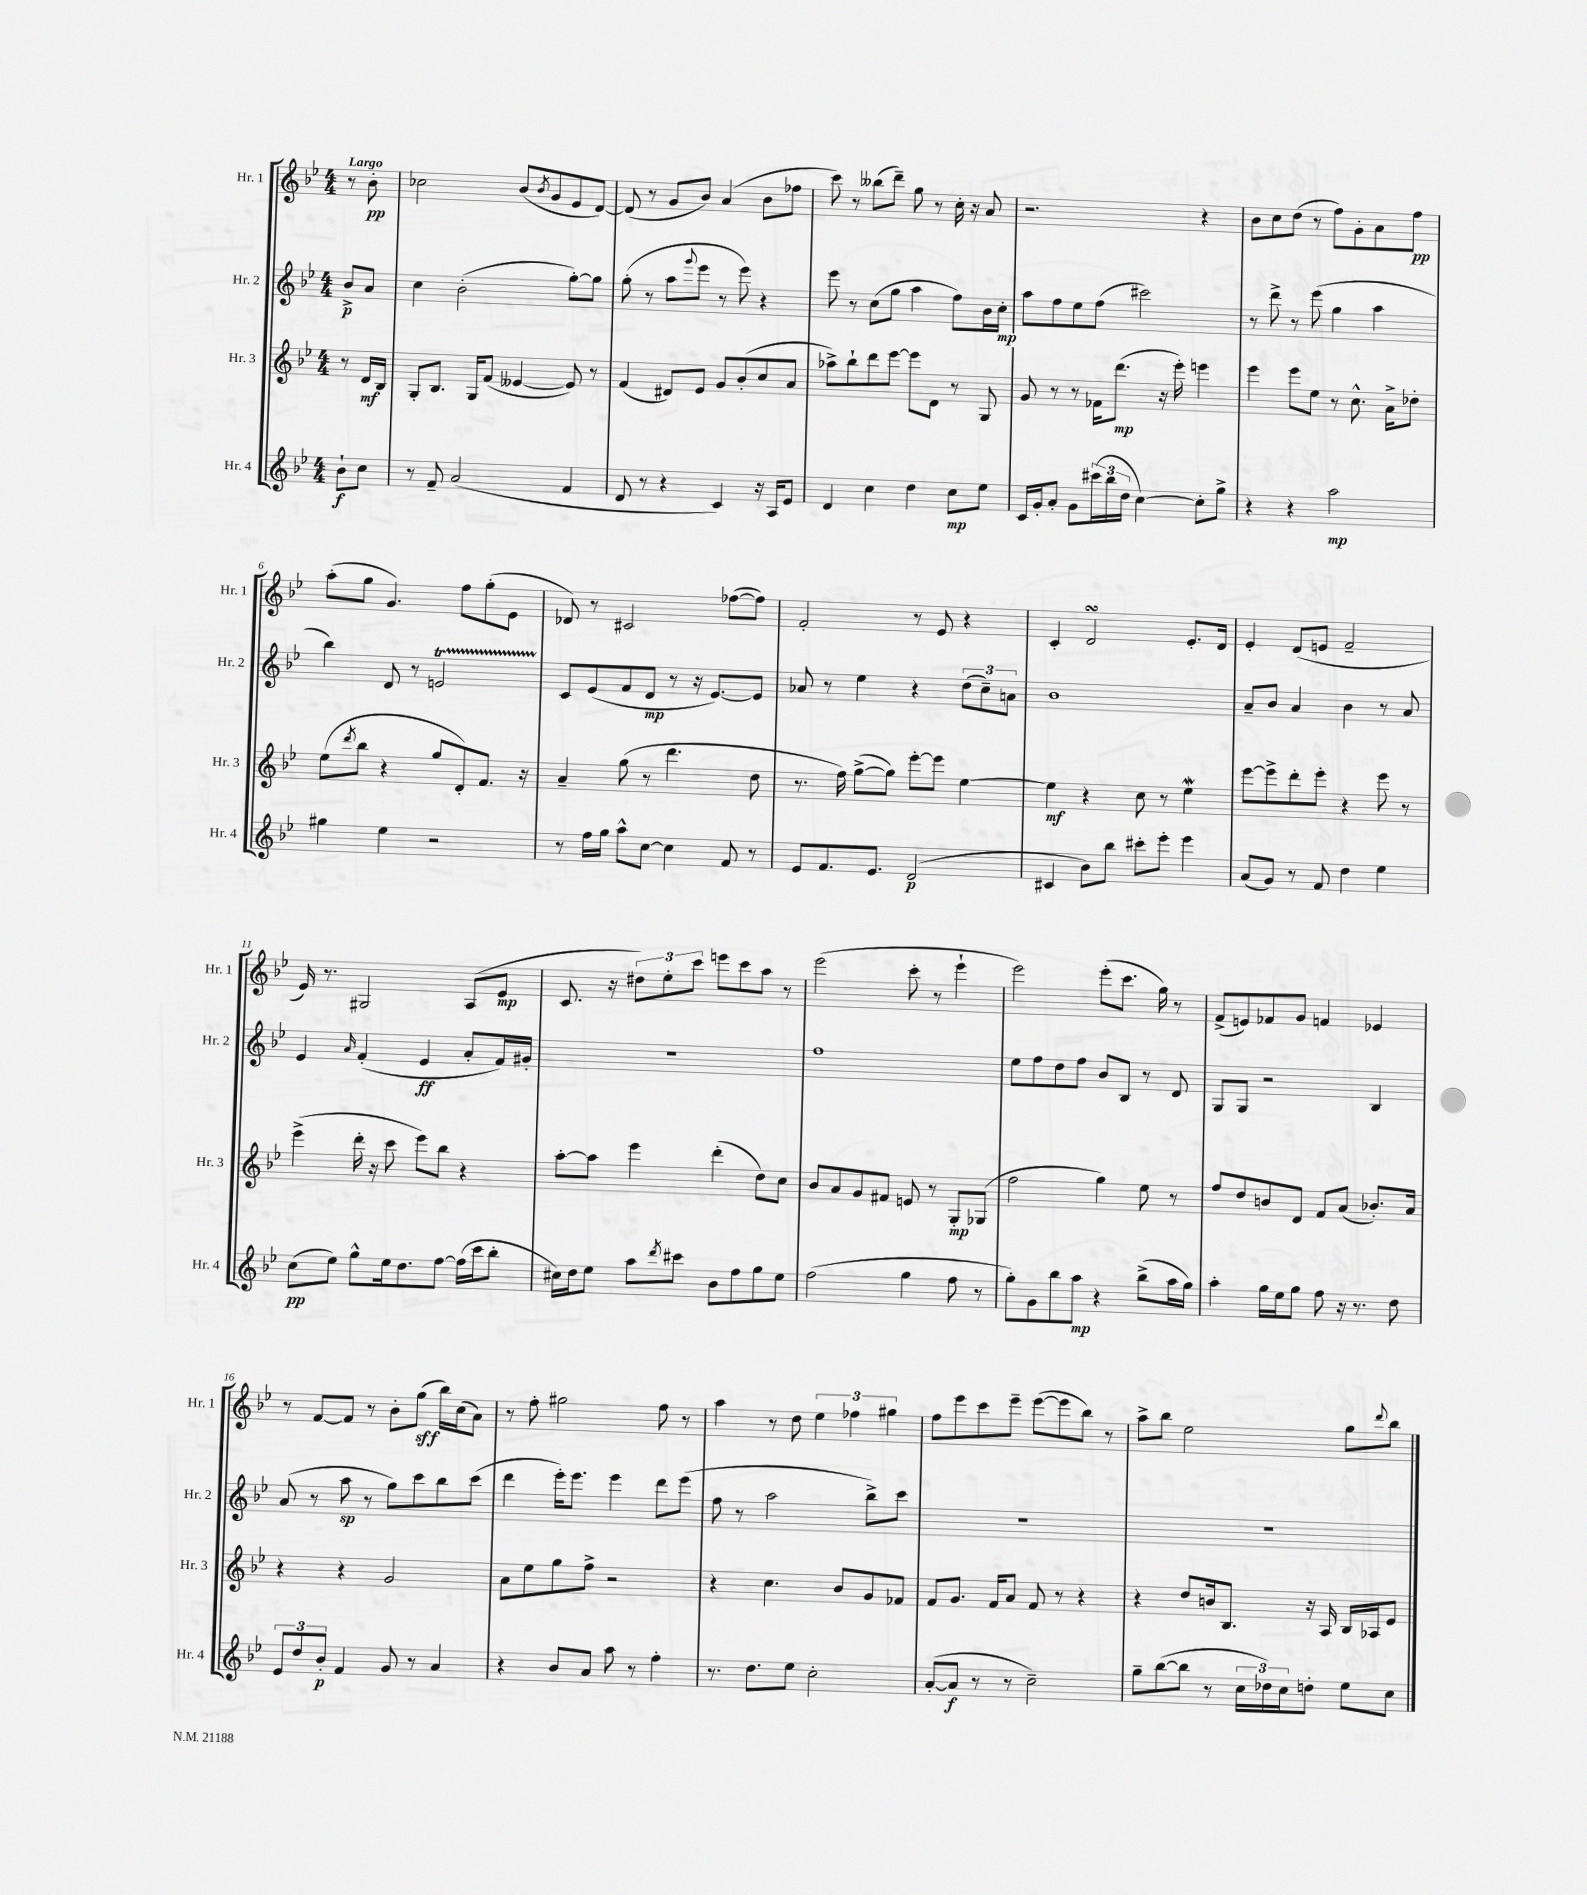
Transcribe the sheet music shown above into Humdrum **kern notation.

**kern	**dynam	**kern	**dynam	**kern	**dynam	**kern	**dynam
*part4	*part4	*part3	*part3	*part2	*part2	*part1	*part1
*staff4	*staff4	*staff3	*staff3	*staff2	*staff2	*staff1	*staff1
*I"Hr. 4	*	*I"Hr. 3	*	*I"Hr. 2	*	*I"Hr. 1	*
*I'Hr. 4	*	*I'Hr. 3	*	*I'Hr. 2	*	*I'Hr. 1	*
*clefG2	*	*clefG2	*	*clefG2	*	*clefG2	*
*k[b-e-]	*	*k[b-e-]	*	*k[b-e-]	*	*k[b-e-]	*
*M4/4	*	*M4/4	*	*M4/4	*	*M4/4	*
=	=	=	=	=	=	=	=
!	!	!	!	!	!	!LO:TX:a:B:t=Largo	!
8b-`\L	f	8r	.	8b-^/L	p	8r	.
8cc\J	.	16d/LL	mf	8a/J	.	8b-'\	pp
.	.	16B-/JJ	.	.	.	.	.
=1	=1	=1	=1	=1	=1	=1	=1
8r	.	8G'/L	.	4cc\	.	2cc-X\	.
8f~/	.	8.B-/J	.	.	.	.	.
(2a/	.	.	.	(2b-'\	.	.	.
.	.	16G/KL	.	.	.	.	.
.	.	(8f/J	.	.	.	.	.
.	.	[4e--X/	.	.	.	(8b-/L	.
.	.	.	.	.	.	8qb-/	.
.	.	.	.	.	.	8g/	.
4f/	.	8e--/])	.	[8gg'\L)	.	8e-/	.
.	.	8r	.	8gg\J]	.	[8d/J)	.
=2	=2	=2	=2	=2	=2	=2	=2
8d/	.	(4f/	.	(8gg'\	.	(8d/]	.
8r	.	.	.	8r	.	8r	.
4r	.	8d#X/L)	.	8aa\L	.	8g/L	.
.	.	.	.	8qqggg/	.	.	.
.	.	8e-/J	.	8eee-\J	.	8b-/J)	.
4c/)	.	8g/L	.	8r	.	(4a/	.
.	.	(8b-'/	.	8eee-\)	.	.	.
16r	.	8cc/	.	4r	.	8b-\L	.
16A/KL	.	.	.	.	.	.	.
8e-/J	.	8a/J	.	.	.	8ff-X\J	.
=3	=3	=3	=3	=3	=3	=3	=3
4d/	.	8aa-X^\L)	.	8eee-\	.	8ccc\)	.
.	.	8bb-`\	.	8r	.	8r	.
4cc\	.	8ddd\	.	(8cc\L	.	(8bb--X\L	.
.	.	[8eee-\J	.	8gg\J	.	8ddd~\J)	.
4dd\	.	8eee-\L]	.	4aa\	.	8gg\	.
.	.	8d\J	.	.	.	8r	.
8cc\L	mp	8r	.	8ff\L)	.	16cc'\	.
.	.	.	.	.	.	16r	.
8ee-\J	.	8G/	.	16b-\L	.	8a/	.
.	.	.	.	16cc'\JJ	mp	.	.
=4	=4	=4	=4	=4	=4	=4	=4
16c/LL	.	8g/	.	8aa\L	.	2.r	.
16g'/J	.	.	.	.	.	.	.
8a'/J	.	8r	.	8ff\	.	.	.
8g\L	.	8r	.	8ee-\	.	.	.
(24ccc#X\L	.	16f-X\KL	.	(8ff\J	.	.	.
24bb-\	.	.	.	.	.	.	.
.	.	(8.ddd\J	mp	.	.	.	.
24dd\JJ	.	.	.	.	.	.	.
[4cc\)	.	.	.	2ccc#X\)	.	.	.
.	.	16r	.	.	.	.	.
.	.	16eee-'\)	.	.	.	.	.
8cc'\L]	.	4eeen\	.	.	.	4r	.
8gg^\J	.	.	.	.	.	.	.
=5	=5	=5	=5	=5	=5	=5	=5
4r	.	4eee-\	.	8r	.	8b-\L	.
.	.	.	.	8ddd^\	.	8cc\	.
4r	.	8eee-\L	.	8r	.	(8dd\J	.
.	.	8ee-\J	.	(8eee-\	.	8r	.
2aa\	mp	8r	.	4gg\	.	8ff\L)	.
.	.	8.cc^^\	.	.	.	8g'\	.
.	.	.	.	4aa\	.	8a\	.
.	.	16a^\KL	.	.	.	.	.
.	.	8dd-X'\J	.	.	.	8ff\J	pp
!!LO:LB:g=z
=6	=6	=6	=6	=6	=6	=6	=6
4gg#X\	.	(8ee-\L	.	4bb-\)	.	(8aa'\L	.
.	.	8qddd/	.	.	.	.	.
.	.	8bb-\J	.	.	.	8gg\J	.
4ee-\	.	4r	.	8d/	.	4.g/)	.
.	.	.	.	8r	.	.	.
2r	.	8gg/L	.	2ent/	.	.	.
.	.	8d'/)	.	.	.	8ff\L	.
.	.	8.f/J	.	.	.	(8gg'\	.
.	.	.	.	.	.	8e-\J	.
.	.	16r	.	.	.	.	.
=7	=7	=7	=7	=7	=7	=7	=7
8r	.	4a~/	.	8c/L	.	8d-X/)	.
16ff\LL	.	.	.	(8e-/	.	8r	.
16gg\JJ	.	.	.	.	.	.	.
8aa^^\L	.	(8gg\	.	8f/	.	2c#X/	.
[8cc\J	.	8r	.	8d/J	mp	.	.
4cc\]	.	4.ddd\	.	8r	.	.	.
.	.	.	.	16r	.	.	.
.	.	.	.	[8.e-/L)	.	.	.
8f/	.	.	.	.	.	([8ff-X\L	.
8r	.	8dd\	.	8e-/J]	.	8ff-\J])	.
=8	=8	=8	=8	=8	=8	=8	=8
8e-/L	.	8.r	.	8a-X/	.	2f'/	.
8.f/	.	.	.	8r	.	.	.
.	.	16ff\)	.	.	.	.	.
.	.	([8gg^\L	.	4ee-\	.	.	.
8.e-/J	.	.	.	.	.	.	.
.	.	8gg\J])	.	.	.	.	.
(2d/	p	[8eee-'\L	.	4r	.	8r	.
.	.	8eee-\J]	.	.	.	8e-/	.
.	.	[4ee-\	.	(12dd\L	.	4r	.
.	.	.	.	12cc~\)	.	.	.
.	.	.	.	12an\J	.	.	.
=9	=9	=9	=9	=9	=9	=9	=9
4c#X/	.	4ee-\]	mf	1b-	.	4c'/	.
8b-\L)	.	4r	.	.	.	2dsSsS/	.
8bb-\J	.	.	.	.	.	.	.
8ccc#X'\L	.	8cc\	.	.	.	.	.
8eee-'\J	.	8r	.	.	.	.	.
4eee-\	.	4ee-w\	.	.	.	8.e-'/L	.
.	.	.	.	.	.	16d/Jk	.
=10	=10	=10	=10	=10	=10	=10	=10
(8a/L	.	[8eee-\L	.	8a~/L	.	4e-'/	.
8g/J)	.	8eee-^\]	.	8b-/J	.	.	.
8r	.	8ddd'\	.	4a/	.	(8d/L	.
8f/	.	8eee-'\J	.	.	.	8en/J	.
4dd\	.	4r	.	4b-\	.	2f~/	.
4ee-\	.	8eee-\	.	8r	.	.	.
.	.	8r	.	8a/	.	.	.
!!LO:LB:g=z
=11	=11	=11	=11	=11	=11	=11	=11
(8cc\L	pp	(4eee-^\	.	4e-/	.	16e-/)	.
.	.	.	.	.	.	8.r	.
8ee-\J)	.	.	.	.	.	.	.
.	.	.	.	16qqa/	.	.	.
8gg^^\L	.	16ddd'\	.	(4f'/	.	2G#X/	.
.	.	16r	.	.	.	.	.
16ee-\k	.	8ccc\	.	.	.	.	.
8.dd\	.	.	.	.	.	.	.
.	.	8eee-\L)	.	4e-/	ff	.	.
[8ff\J	.	8bb-\J	.	.	.	.	.
(16ff\LL]	.	4r	.	8a'/L	.	(8A/L	.
16ccc\J	.	.	.	.	.	.	.
8bb-'\J	.	.	.	16f/L)	.	8e-/J	mp
.	.	.	.	16g#X'/JJ	.	.	.
=12	=12	=12	=12	=12	=12	=12	=12
16cc#X\LL)	.	[8aa'\L	.	1r	.	8.c/	.
16dd\J	.	.	.	.	.	.	.
8ee-\J	.	8aa\J]	.	.	.	.	.
.	.	.	.	.	.	16r	.
8aa\L	.	4eee-\	.	.	.	12dd#X\L)	.
.	.	.	.	.	.	12ee-'\	.
8qddd/	.	.	.	.	.	.	.
8ccc#X\J	.	.	.	.	.	.	.
.	.	.	.	.	.	12ccc\J	.
8b-\L	.	(4ddd'\	.	.	.	8eeen\L	.
8ff\	.	.	.	.	.	8ccc\	.
8gg\	.	8dd\L)	.	.	.	8aa\J	.
8ee-\J	.	8cc\J	.	.	.	8r	.
=13	=13	=13	=13	=13	=13	=13	=13
(2ff\	.	8b-/L	.	1ff	.	(2eee-\	.
.	.	8a/	.	.	.	.	.
.	.	8g/	.	.	.	.	.
.	.	8f#X/J	.	.	.	.	.
4gg\	.	8en/	.	.	.	8ccc'\	.
.	.	8r	.	.	.	8r	.
8ff\	.	8G'/L	mp	.	.	4eee-`\	.
8r	.	(8G-X/J	.	.	.	.	.
=14	=14	=14	=14	=14	=14	=14	=14
8gg'\L)	.	2ff\	.	8ee-\L	.	2eee-\)	.
8g\	.	.	.	8ff\	.	.	.
8bb-\	.	.	.	8dd\	.	.	.
8aa\J	mp	.	.	8ff\J	.	.	.
4r	.	4gg\)	.	8b-/L	.	(8eee-'\L	.
.	.	.	.	8B-/J	.	8.ccc\J	.
(8bb-^\L	.	8ee-\	.	8r	.	.	.
.	.	.	.	.	.	16gg\)	.
16aa\L	.	8r	.	8d/	.	8r	.
16gg\JJ)	.	.	.	.	.	.	.
=15	=15	=15	=15	=15	=15	=15	=15
4aa'\	.	8ff/L	.	8G/L	.	(8f^/L	.
.	.	8dd/	.	8G/J	.	8en/)	.
16gg\LL	.	8bn/	.	2r	.	8f-X/	.
16ee-\J	.	.	.	.	.	.	.
8gg\J	.	8d/J	.	.	.	8g/J	.
8ff\	.	8f/L	.	.	.	4fn/	.
16r	.	(8a/J	.	.	.	.	.
8.r	.	.	.	.	.	.	.
.	.	8.b-X'/L)	.	4B-/	.	4e-X/	.
8dd\	.	.	.	.	.	.	.
.	.	16a/Jk	.	.	.	.	.
!!LO:LB:g=z
=16	=16	=16	=16	=16	=16	=16	=16
12e-/L	.	4r	.	(8a/	.	8r	.
12dd/	.	.	.	.	.	.	.
.	.	.	.	8r	.	[8f/L	.
12b-'/J	p	.	.	.	.	.	.
4f/	.	4r	.	8aa\	sp	8f/J]	.
.	.	.	.	8r	.	8r	.
8g/	.	2g/	.	8gg\L)	.	8b-'\L	.
8r	.	.	.	8ccc\	.	(8gg\J	sff
4a/	.	.	.	8bb-\	.	16bb-\LL)	.
.	.	.	.	.	.	(16cc\J	.
.	.	.	.	(8ccc\J	.	8a\J)	.
=17	=17	=17	=17	=17	=17	=17	=17
4r	.	8a\L	.	4ddd\	.	8r	.
.	.	8ee-\	.	.	.	8ff'\	.
8b-/L	.	8gg\	.	16eee-'\KL)	.	2gg#X\	.
.	.	.	.	8.eee-\J	.	.	.
8a/J	.	8ff^\J	.	.	.	.	.
8aa\	.	2r	.	4eee-\	.	.	.
8r	.	.	.	.	.	.	.
4ff'\	.	.	.	8ddd\L	.	8ff\	.
.	.	.	.	(8eee-\J	.	8r	.
=18	=18	=18	=18	=18	=18	=18	=18
8.r	.	4r	.	8ff\	.	4aa\	.
.	.	.	.	8r	.	.	.
8.dd\L	.	.	.	.	.	.	.
.	.	4.cc\	.	2aa\	.	8r	.
8ee-\J	.	.	.	.	.	8dd\	.
2cc'\	.	.	.	.	.	6ee-\	.
.	.	8b-/L	.	.	.	.	.
.	.	.	.	.	.	6ff-X\	.
.	.	8g/	.	8bb-^\L)	.	.	.
.	.	.	.	.	.	6gg#X\	.
.	.	8f-X/J	.	8ccc\J	.	.	.
=19	=19	=19	=19	=19	=19	=19	=19
([8a'/L	.	8f/L	.	1r	.	8ff\L	.
8a/J]	f	8.g/J	.	.	.	8eee-\	.
8r	.	.	.	.	.	8ccc\	.
.	.	16f/KL	.	.	.	.	.
8r	.	8a/J	.	.	.	8eee-~\J	.
2cc~\)	.	8f/	.	.	.	([8eee-\L	.
.	.	8r	.	.	.	8eee-\]	.
.	.	4r	.	.	.	8bb-\J)	.
.	.	.	.	.	.	8r	.
=20	=20	=20	=20	=20	=20	=20	=20
8gg~\L	.	4r	.	1r	.	8aa^\L	.
([8bb-\	.	.	.	.	.	8bb-\J	.
8bb-\J]	.	8dd/L	.	.	.	2ee-\	.
8r	.	16bn/k	.	.	.	.	.
.	.	8.B-/J	.	.	.	.	.
24cc\LL	.	.	.	.	.	.	.
24dd-X\)	.	.	.	.	.	.	.
24cc\J	.	.	.	.	.	.	.
8ddn'\J	.	16r	.	.	.	.	.
.	.	16A/	.	.	.	.	.
8ee-\L	.	16B-/LL	.	.	.	8gg\L	.
.	.	16A-X/J	.	.	.	.	.
.	.	.	.	.	.	8qqddd/	.
8cc\J	.	8e-/J	.	.	.	8bb-\J	.
==	==	==	==	==	==	==	==
*-	*-	*-	*-	*-	*-	*-	*-
